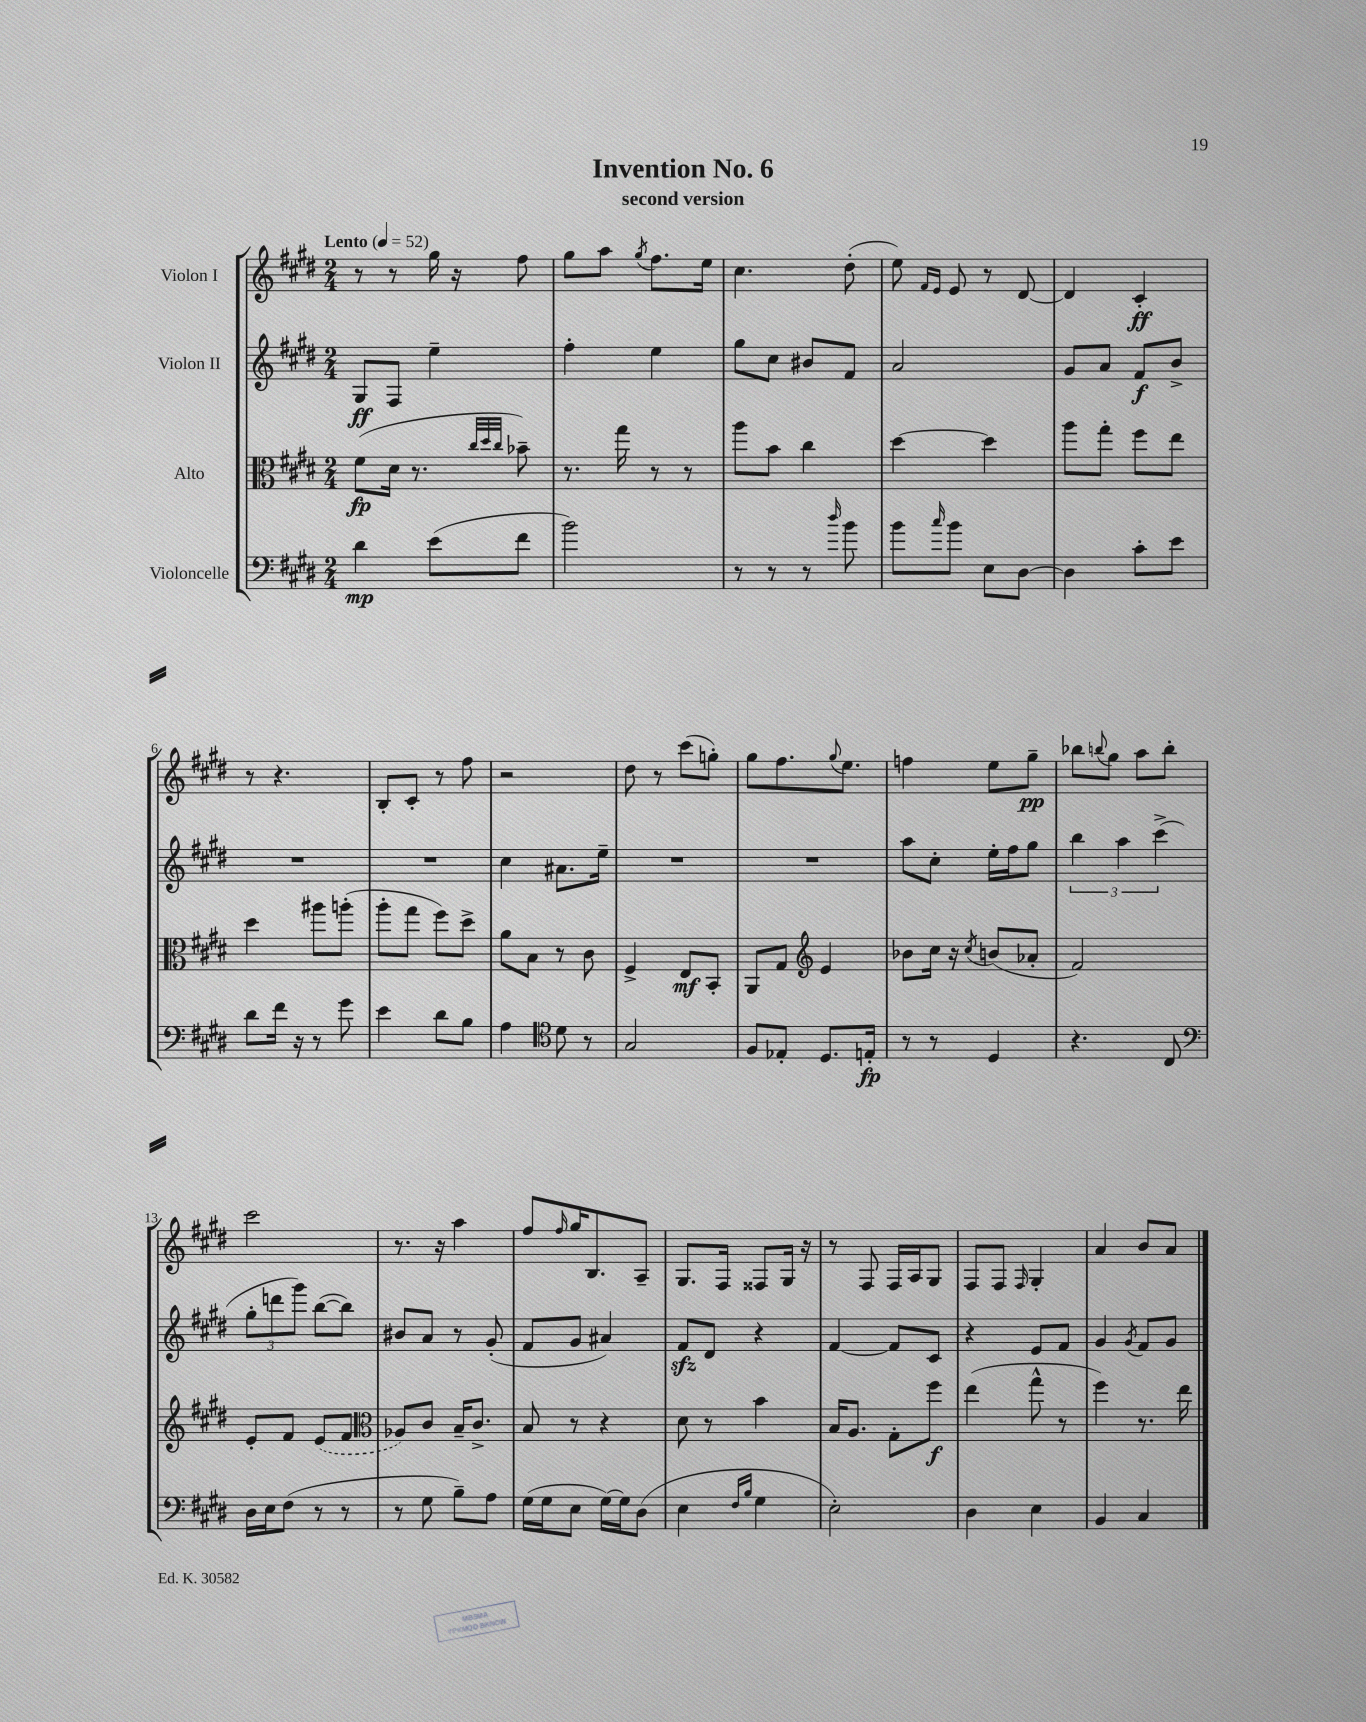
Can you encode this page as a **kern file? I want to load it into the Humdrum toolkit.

**kern	**dynam	**kern	**dynam	**kern	**dynam	**kern	**dynam
*part4	*part4	*part3	*part3	*part2	*part2	*part1	*part1
*staff4	*staff4	*staff3	*staff3	*staff2	*staff2	*staff1	*staff1
*I"Violoncelle	*	*I"Alto	*	*I"Violon II	*	*I"Violon I	*
*clefF4	*	*clefC3	*	*clefG2	*	*clefG2	*
*k[f#c#g#d#]	*	*k[f#c#g#d#]	*	*k[f#c#g#d#]	*	*k[f#c#g#d#]	*
*M2/4	*	*M2/4	*	*M2/4	*	*M2/4	*
*MM52	*	*MM52	*	*MM52	*	*MM52	*
=1	=1	=1	=1	=1	=1	=1	=1
!	!	!	!	!	!	!LO:TX:a:B:t=Lento	!
4d#\	mp	(8f#\L	fp	8G#/L	ff	8r	.
.	.	16d#\Jk	.	8F#/J	.	8r	.
.	.	8.r	.	.	.	.	.
(8e\L	.	.	.	4ee~\	.	16gg#\	.
.	.	.	.	.	.	16r	.
.	.	32qqcc#/LLL	.	.	.	.	.
.	.	32qqdd#/	.	.	.	.	.
.	.	32qqcc#/JJJ	.	.	.	.	.
8f#\J	.	8b-X~\)	.	.	.	8ff#\	.
=2	=2	=2	=2	=2	=2	=2	=2
2b\)	.	8.r	.	4ff#'\	.	8gg#\L	.
.	.	.	.	.	.	8aa\J	.
.	.	16gg#\	.	.	.	.	.
.	.	.	.	.	.	8qgg#/	.
.	.	8r	.	4ee\	.	8.ff#\L	.
.	.	8r	.	.	.	.	.
.	.	.	.	.	.	16ee\Jk	.
=3	=3	=3	=3	=3	=3	=3	=3
8r	.	8aa\L	.	8gg#\L	.	4.cc#\	.
8r	.	8b\J	.	8cc#\J	.	.	.
8r	.	4cc#\	.	8b#X/L	.	.	.
16qqdd#/	.	.	.	.	.	.	.
8b\	.	.	.	8f#/J	.	(8dd#'\	.
=4	=4	=4	=4	=4	=4	=4	=4
8b\L	.	[4dd#\	.	2a/	.	8ee\)	.
.	.	.	.	.	.	16qqf#/LL	.
16qqcc#/	.	.	.	.	.	16qqe/JJ	.
8b\J	.	.	.	.	.	8e/	.
8E\L	.	4dd#\]	.	.	.	8r	.
[8D#\J	.	.	.	.	.	[8d#/	.
=5	=5	=5	=5	=5	=5	=5	=5
4D#\]	.	8aa\L	.	8g#/L	.	4d#/]	.
.	.	8gg#'\J	.	8a/J	.	.	.
8c#'\L	.	8ff#\L	.	8f#/L	f	4c#'/	ff
8e\J	.	8ee\J	.	8b^/J	.	.	.
!!LO:LB:g=z
=6	=6	=6	=6	=6	=6	=6	=6
8d#\L	.	4dd#\	.	2r	.	8r	.
16f#\Jk	.	.	.	.	.	4.r	.
16r	.	.	.	.	.	.	.
8r	.	8aa#X\L	.	.	.	.	.
8g#\	.	(8aan'\J	.	.	.	.	.
=7	=7	=7	=7	=7	=7	=7	=7
4e\	.	8aa'\L	.	2r	.	8B'/L	.
.	.	8gg#\J	.	.	.	8c#'/J	.
8d#\L	.	8ff#\L)	.	.	.	8r	.
8B\J	.	8dd#^\J	.	.	.	8ff#\	.
=8	=8	=8	=8	=8	=8	=8	=8
4A\	.	8a\L	.	4cc#\	.	2r	.
.	.	8B\J	.	.	.	.	.
*clefC4	*	*	*	*	*	*	*
8d#\	.	8r	.	8.a#X\L	.	.	.
8r	.	8c#\	.	.	.	.	.
.	.	.	.	16ee~\Jk	.	.	.
=9	=9	=9	=9	=9	=9	=9	=9
2G#/	.	4F#^/	.	2r	.	8dd#\	.
.	.	.	.	.	.	8r	.
.	.	8E/L	mf	.	.	(8ccc#\L	.
.	.	8BB'/J	.	.	.	8ggn'\J)	.
=10	=10	=10	=10	=10	=10	=10	=10
8F#/L	.	8AA/L	.	2r	.	8gg#\L	.
8E-X'/J	.	8G#/J	.	.	.	8.ff#\	.
*	*	*clefG2	*	*	*	*	*
8.D#/L	.	4e/	.	.	.	.	.
.	.	.	.	.	.	8qqgg#/	.
.	.	.	.	.	.	8.ee\J	.
16En'/Jk	fp	.	.	.	.	.	.
=11	=11	=11	=11	=11	=11	=11	=11
8r	.	8b-X\L	.	8aa\L	.	4ffn\	.
8r	.	16cc#\Jk	.	8cc#'\J	.	.	.
.	.	16r	.	.	.	.	.
.	.	8qcc#/	.	.	.	.	.
4D#/	.	(8bn/L	.	16ee'\LL	.	8ee\L	.
.	.	.	.	16ff#\J	.	.	.
.	.	8a-X'/J	.	8gg#\J	.	8gg#~\J	pp
=12	=12	=12	=12	=12	=12	=12	=12
4.r	.	2f#/)	.	6bb\	.	8bb-X\L	.
.	.	.	.	.	.	8qqbbn/	.
.	.	.	.	.	.	8gg#\J	.
.	.	.	.	6aa\	.	.	.
.	.	.	.	.	.	8aa\L	.
.	.	.	.	(6ccc#^\	.	.	.
8C#/	.	.	.	.	.	8bb'\J	.
!!LO:LB:g=z
=13	=13	=13	=13	=13	=13	=13	=13
*clefF4	*	*	*	*	*	*	*
16D#\LL	.	8e'/L	.	12gg#'\L	.	2ccc#\	.
16E\J	.	.	.	.	.	.	.
.	.	.	.	12dddn\	.	.	.
(8F#\J	.	8f#/J	.	.	.	.	.
.	.	.	.	12ggg#\J)	.	.	.
8r	.	(8e/L	.	([8bb\L	.	.	.
8r	.	8f#/J	.	8bb\J])	.	.	.
=14	=14	=14	=14	=14	=14	=14	=14
*	*	*clefC3	*	*	*	*	*
8r	.	8A-X/L)	.	8b#X/L	.	8.r	.
8G#\	.	8c#/J	.	8a/J	.	.	.
.	.	.	.	.	.	16r	.
8B~\L)	.	16B~/KL	.	8r	.	4aa\	.
.	.	8.c#^/J	.	.	.	.	.
8A\J	.	.	.	(8g#'/	.	.	.
=15	=15	=15	=15	=15	=15	=15	=15
(16G#\LL	.	8B/	.	8f#/L	.	8ff#/L	.
16G#\J	.	.	.	.	.	.	.
.	.	.	.	.	.	16qqff#/	.
8E\J	.	8r	.	8g#/J	.	16gg#/K	.
.	.	.	.	.	.	8.B/	.
[16G#\LL)	.	4r	.	4a#X/)	.	.	.
16G#\J]	.	.	.	.	.	.	.
(8D#\J	.	.	.	.	.	8A~/J	.
=16	=16	=16	=16	=16	=16	=16	=16
4E\	.	8d#\	.	8f#zz/L	.	8.G#/L	.
.	.	8r	.	8d#/J	.	.	.
.	.	.	.	.	.	16F#/Jk	.
16qqF#/LL	.	.	.	.	.	.	.
16qqB/JJ	.	.	.	.	.	.	.
4G#\	.	4b\	.	4r	.	8F##X/L	.
.	.	.	.	.	.	16G#/Jk	.
.	.	.	.	.	.	16r	.
=17	=17	=17	=17	=17	=17	=17	=17
2E'\)	.	16B/KL	.	[4f#/	.	8r	.
.	.	8.A/J	.	.	.	.	.
.	.	.	.	.	.	8F#/	.
.	.	8G#'\L	.	8f#/L]	.	16F#/LL	.
.	.	.	.	.	.	16A/J	.
.	.	8ff#\J	f	8c#/J	.	8G#/J	.
=18	=18	=18	=18	=18	=18	=18	=18
4D#\	.	(4ee\	.	4r	.	8F#/L	.
.	.	.	.	.	.	8F#/J	.
.	.	.	.	.	.	16qqF#/	.
4E\	.	8gg#^^\	.	8e/L	.	4G#'/	.
.	.	8r	.	8f#/J	.	.	.
=19	=19	=19	=19	=19	=19	=19	=19
4BB/	.	4ff#\)	.	4g#/	.	4a/	.
.	.	.	.	8qg#/	.	.	.
4C#/	.	8.r	.	8f#/L	.	8b/L	.
.	.	.	.	8g#/J	.	8a/J	.
.	.	16ee\	.	.	.	.	.
==	==	==	==	==	==	==	==
*-	*-	*-	*-	*-	*-	*-	*-
